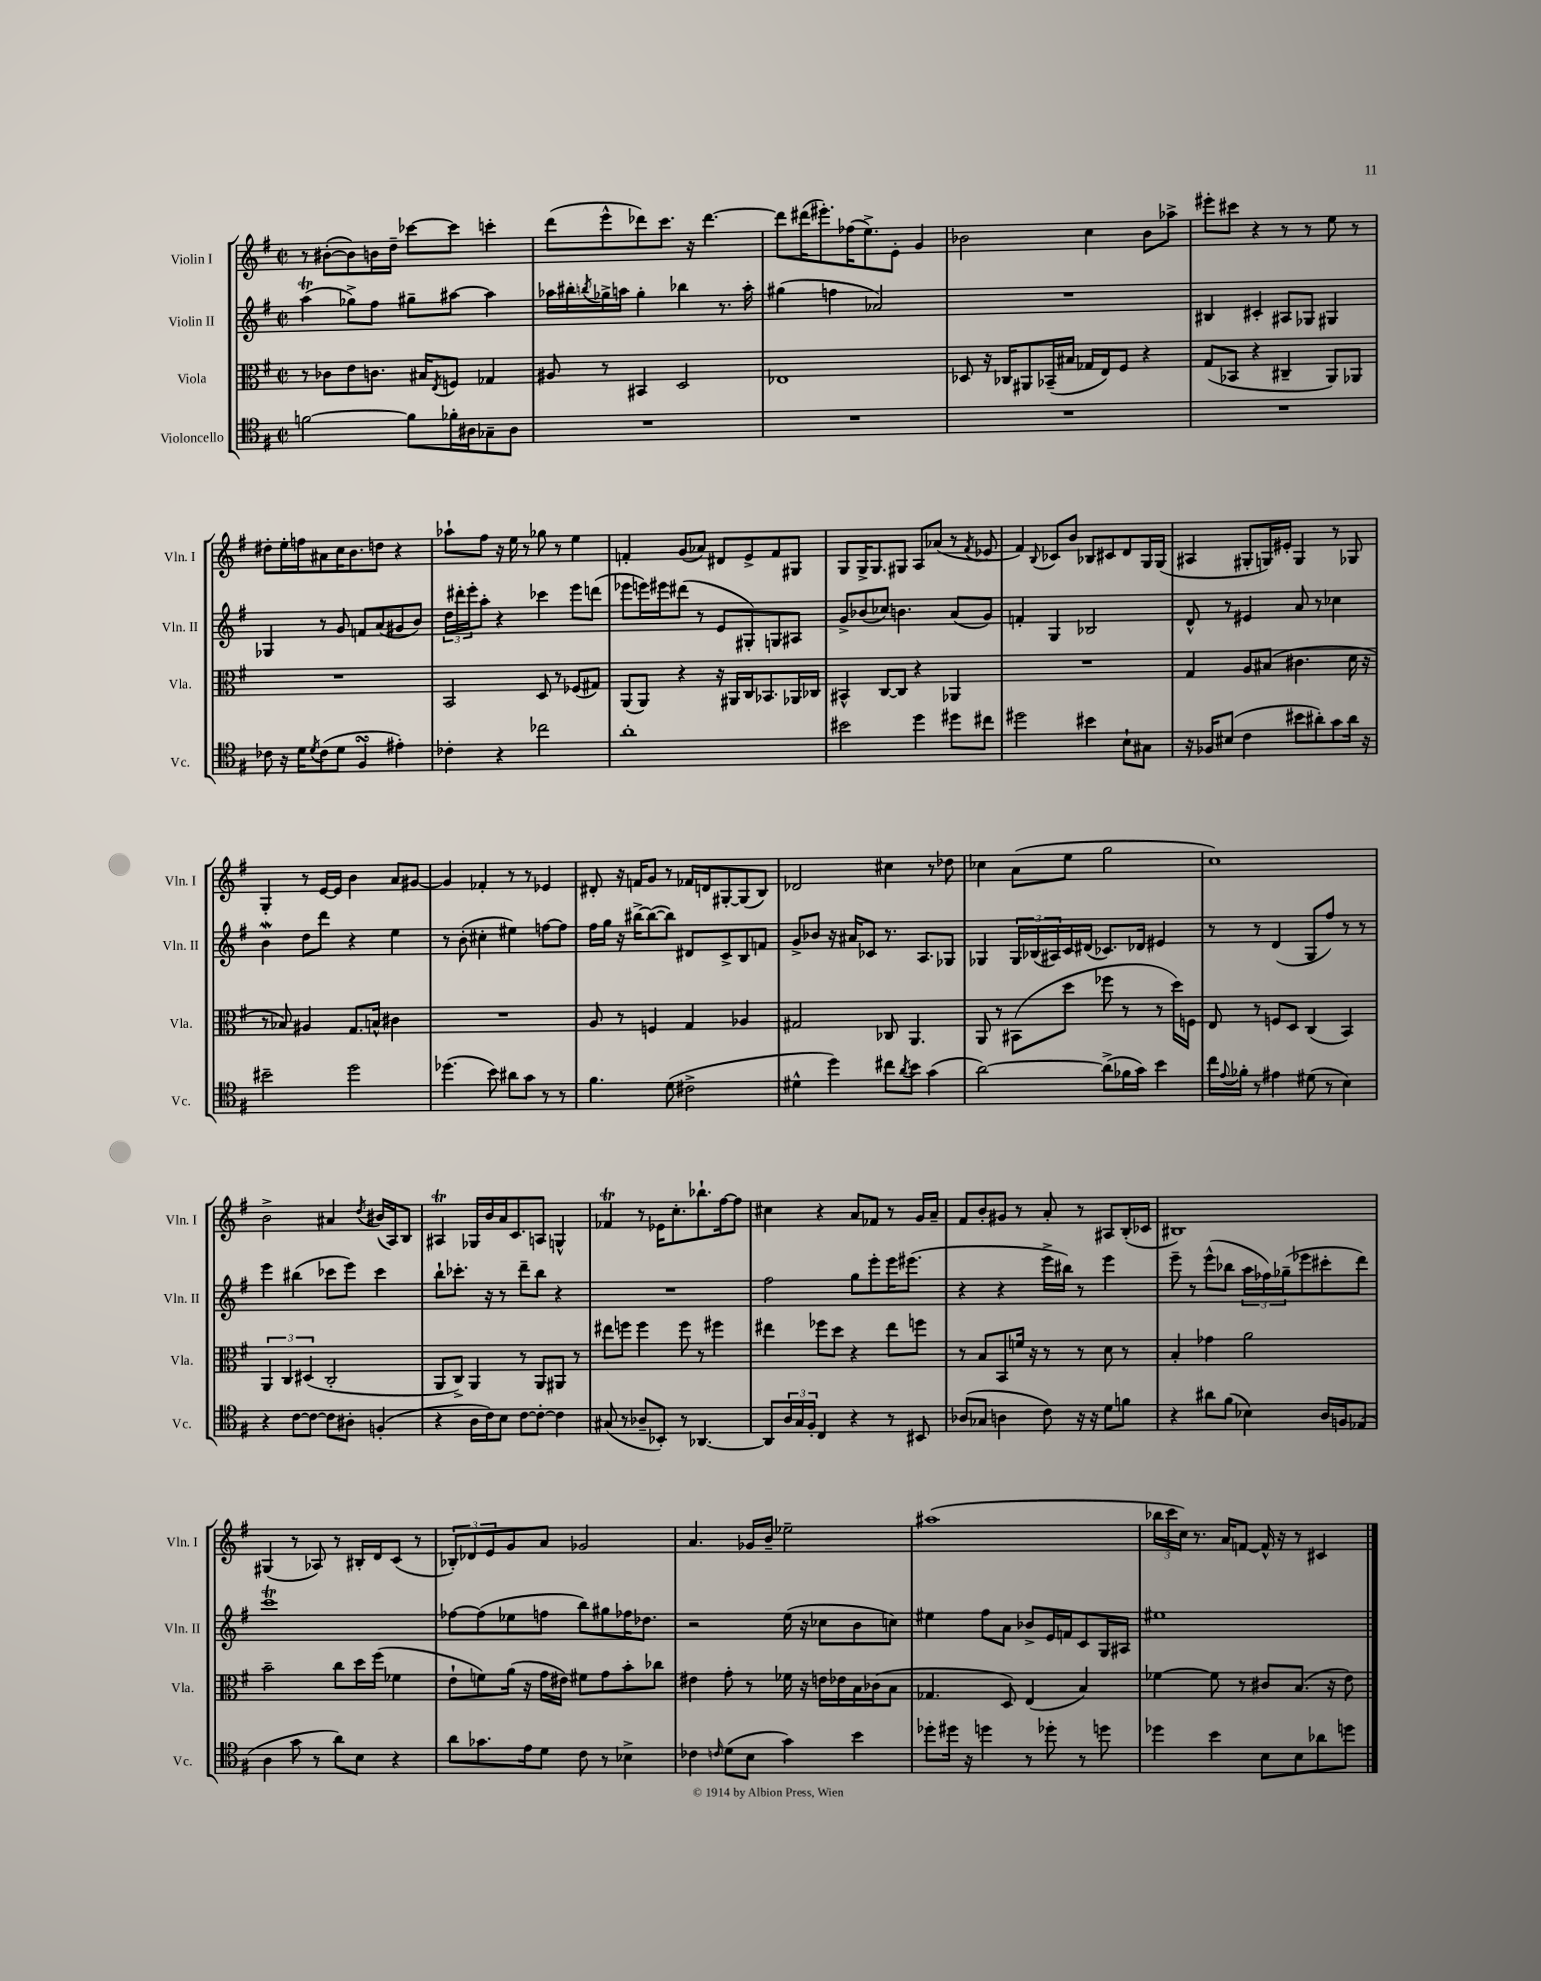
<<
\new StaffGroup <<
\new Staff = "s0" \with { instrumentName = "Violin I" shortInstrumentName = "Vln. I" } {
    \clef treble \key g \major \defaultTimeSignature \time 2/2
    r8 bis'8~-.( bis'8) b'16 d''16-- ces'''8~ ces'''8 c'''4-. |
    d'''8( e'''8-^ des'''8) c'''8. r16 des'''4.~ |
    des'''8 dis'''16( eis'''8.-.) fes''16( e''8.->) e'8-. g'4 |
    bes'2 c''4 bes'8 aes''8-> |
    eis'''8-. cis'''8 r4 r8 r8 e''8 r8 |
    dis''8-. e''16-. f''16 ais'8 c''16 b'8. d''8 r4 |
    aes''8-! fis''8 r16 e''16 r8 ges''8 r8 e''4 |
    f'4-. g'8( aes'8) dis'8 e'8-> f'8 gis8 |
    g8 g16-> g8. gis8 a8 aes'8( r8 \acciaccatura { fis'8 } ees'8 |
    fis'4) \appoggiatura { b8 } ces'8 b'8 bes8 cis'8 d'8 g16 g16( |
    ais4 gis8-. g16) eis'16-. g4 r8 ges8 |
    g4-. r8 e'16~ e'16 b'4 a'8 gis'8~ |
    gis'4 fes'4-. r8 r8 ees'4 |
    dis'8-. r16 f'16 g'8 r8 fes'16 d'16 gis8~-. gis8( b8) |
    des'2 cis''4 r8 des''8 |
    ces''4 a'8( e''8 g''2 |
    c''1) |
    b'2-> ais'4 \acciaccatura { d''8 } bis'16( a16) b8 |
    ais4\trill ges16 b'16 a'16 c'8. a8 g4-^ |
    fes'4\trill r8 ees'16 c''8.-. bes''8.-! fis''16~ fis''8 |
    cis''4 r4 a'8 fes'8 r8 g'16 a'16-- |
    fis'8 b'8-. gis'8 r8 a'8-. r8 ais8 b16-.( ces'16 |
    bis1) |
    gis4( r8 aes8) r8 bis16-. d'16 c'8( r8 |
    \tuplet 3/2 { bes8-.) des'8 e'8 } g'8 a'8 ges'2 |
    a'4. ges'16 b'16-- ees''2-- |
    ais''1( |
    \tuplet 3/2 { bes''16 c'''16 c''16) } r8. a'16 f'8~ f'16-^ r16 r8 cis'4 \bar "|." |
}
\new Staff = "s1" \with { instrumentName = "Violin II" shortInstrumentName = "Vln. II" } {
    \clef treble \key g \major \defaultTimeSignature \time 2/2
    a''4\trill( ges''8->) fis''8 gis''8-- ais''8~ ais''4 |
    aes''16 bis''16-. \acciaccatura { b''8 } ges''16-> a''16 ges''4-. bes''4 r8. a''16-. |
    gis''4( f''4 aes'2) |
    R1 |
    bis4 cis'4-. ais8 ges8 gis4 |
    ges4 r8 g'8 f'8 a'8( gis'8 b'8) |
    \tuplet 3/2 { d''16 dis'''16-. e'''16-. } a''8-. r4 ces'''4 e'''8 d'''8( |
    ees'''8 e'''16) eis'''16 dis'''8( r8 e'8 gis8-.) g8 ais8 |
    g'8-> bes'8( ces''8) b'4. a'8( g'8) |
    f'4-. g4 bes2 |
    d'8-^ r8 eis'4 a'8 r8 ces''4 |
    b'4\mordent d''8 d'''8 r4 e''4 |
    r8 b'8-.( cis''4-. eis''4) f''8~ f''8 |
    fis''16 g''16 r16 bis''16~-> bis''8~( bis''8) dis'8 c'8-> b8 f'8 |
    g'8-> bes'8 r16 ais'16 ces'8 r8. a8. ges8 |
    ges4 \tuplet 3/2 { ges16 bes16( ais16) } c'16 dis'16( ces'8.) des'16 eis'4 |
    r8 r8 d'4( g8 fis''8) r8 r8 |
    e'''4 bis''4( ces'''8 e'''8) ces'''4 |
    b''8-! ces'''8.-. r16 r8 d'''8-- b''8 r4 |
    R1 |
    fis''2 g''8 e'''8-. e'''16 eis'''8.( |
    r4 r4 e'''16-> bis''16) r8 e'''4 |
    e'''8-- r8 e'''8-^( bes''8 \tuplet 3/2 { a''16 fes''16) ges''16--( } ees'''8 cis'''8-. d'''8) |
    c'''1\trill |
    fes''8~ fes''8( ees''8 f''8 b''8) gis''8 fes''16 des''8. |
    r2 e''16( r16 ces''8 b'8 c''8) |
    eis''4 fis''8 a'8 bes'8-> e'16 f'16 c'8 g16 ais16 |
    eis''1 \bar "|." |
}
\new Staff = "s2" \with { instrumentName = "Viola" shortInstrumentName = "Vla." } {
    \clef alto \key g \major \defaultTimeSignature \time 2/2
    r8 ces'8 e'8 c'8. bis16 \acciaccatura { e8 } f8 ges4 |
    ais8 r8 bis,4 d2 |
    ees1 |
    des8 r16 ces16 ais,8 bes,16--( bis16 ges16 e16) fis8 r4 |
    g8( bes,8 r4 cis4-- a,8) aes,8 |
    R1 |
    b,2 d8 r8 fes8( gis8) |
    a,8( a,8) r4 r16 ais,16 c16 bes,8. aes,16 ces16 |
    bis,4-^ c8~ c8 r4 aes,4 |
    R1 |
    g4 a8 bis8( cis'4. d'16 r16 |
    r8 bes8) ais4 g8. b16-^ cis'4 |
    R1 |
    a8 r8 f4 g4 aes4 |
    gis2 ces8 a,4. |
    a,8 r8 bis,8( d''8 fes''8 r8 r8 d''16) f16 |
    e8 r8 f8 d8 c4( b,4) |
    \tuplet 3/2 { a,4 c4 dis4( } c2-. |
    a,8 c8->) a,4 r8 a,8 ais,8 r8 |
    eis''8 f''8 f''4 f''8 r8 fis''4 |
    eis''4 fes''8 d''8 r4 eis''8 f''8 |
    r8 b8 b,8 f'16 r16 r8 r8 d'8 r8 |
    b4-. ges'4 a'2 |
    b'2-- c''8 d''16 fis''16( fes'4 |
    e'8-! f'8) a'16( r16 g'16 eis'16) fis'8 g'8 b'8-. ces''8 |
    eis'4 g'8-. r8 fes'16 r16 e'16 ees'16 b16 ces'16( b8 |
    ges4. d8) e4( b4) |
    fes'4~ fes'8 r8 cis'8 b8.( r16 e'8) \bar "|." |
}
\new Staff = "s3" \with { instrumentName = "Violoncello" shortInstrumentName = "Vc." } {
    \clef tenor \key g \major \defaultTimeSignature \time 2/2
    f'2~ f'8 fes'16-. ais16 ges8-- ais8 |
    R1 |
    R1 |
    R1 |
    R1 |
    ces'8 r16 d'16 \acciaccatura { d'8 } ces'8( d'8 fis4\turn eis'4-.) |
    ces'4-. r4 ces''2 |
    a'1-. |
    bis'2 d''4 dis''8 cis''8 |
    dis''2 bis'4 b8-! gis8 |
    r16 fes16 bis8( c'4 bis'8 ais'8-.) g'8 ais'16 r16 |
    bis'2-- d''2 |
    des''4.( b'8) ais'8 g'8 r8 r8 |
    fis'4. d'8( cis'2-> |
    dis'4-^ d''4) cis''8 \acciaccatura { a'8 } b'8 g'4( |
    a'2~) a'8->( fes'16 g'16) b'4 |
    c''16 \appoggiatura { e'8 } fes'16-. r8 eis'4 dis'8( r8 b4) |
    r4 c'8~ c'8~ c'8 ais8-. f4-.( |
    r4 a16 c'16) b8 c'8~ c'8~-. c'4 |
    gis8( r8 aes8-- bes,8-.) r8 aes,4.~ |
    aes,8 \tuplet 3/2 { a16 g16 fis16-. } c4 r4 r8 bis,8 |
    aes8( ges8 a4 c'8) r16 r16 d'8 f'8 |
    r4 ais'8 fis'8( bes4) a16 f16 ees8( |
    a4 g'8 r8 a'8) b8 r4 |
    a'8 ges'8. e'16 d'8 c'8 r8 bes4-> |
    ces'4 \grace { c'16 } d'8( b8 g'4) b'4 |
    des''8-. dis''16 r16 d''4 r8 des''8-. r8 d''8 |
    des''4 b'4 b8 b8 aes'8 d''8 \bar "|." |
}
>>
>>
\layout { \context { \Score \remove "Bar_number_engraver" } }
